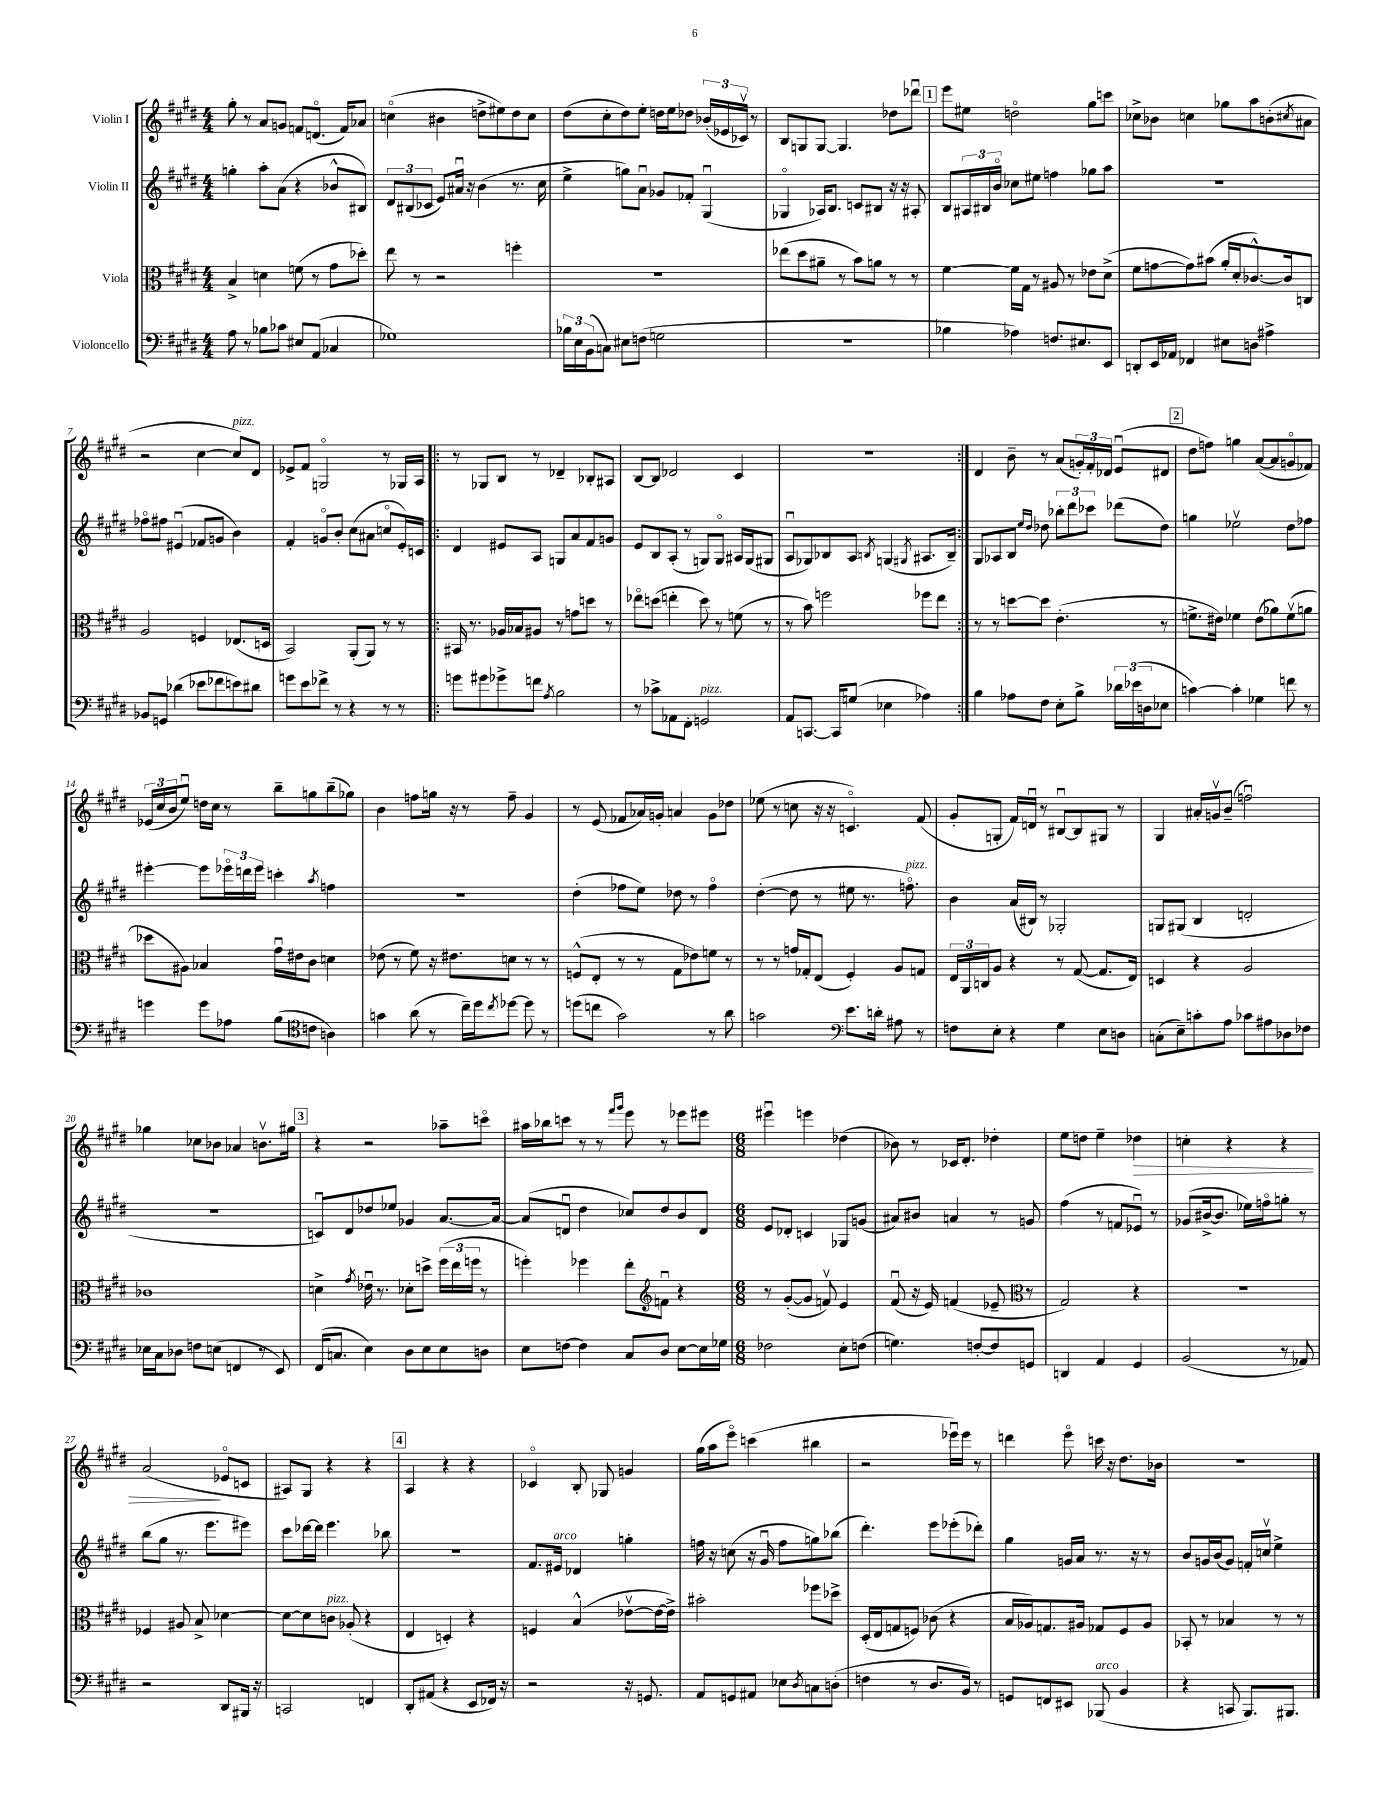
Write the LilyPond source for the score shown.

<<
\new StaffGroup <<
\new Staff = "s0" \with { instrumentName = "Violin I" } {
    \clef treble \key e \major \numericTimeSignature \time 4/4
    gis''8-. r8 a'8 g'8 f'8 d'8.\flageolet( f'16) aes'8 |
    c''4\flageolet( bis'4 d''8-> eis''8) d''8 c''8 |
    dis''8( cis''8-. dis''8) e''8-. d''16 e''16 des''8 \tuplet 3/2 { bes'16-.( ees'16 ces'16\upbow) } r8 |
    b8 g8 g8~ g4. des''8 des'''8\downbow |
    \mark \markup { \box "1" } e'''8 eis''8 d''2\flageolet gis''8 c'''8 |
    ces''8-> bes'8 c''4 ges''8 a''8 b'8-.( \acciaccatura { cis''8 } ais'8 |
    r2 cis''4~ cis''8^\markup { \italic "pizz." }) dis'8 |
    ees'8-> fis'8 g2\flageolet r8 ges16 a16 |
    \repeat volta 2 { r8 ges8 b8 r8 des'4-- bes8-. ais8 |
    b8~ b8 des'2 cis'4 |
    R1 | }
    dis'4 b'8-- r8 a'8( \tuplet 3/2 { g'16-.) fis'16-. des'16 } e'8\downbow( dis'8 |
    \mark \markup { \box "2" } dis''8 f''8) g''4 a'8~( a'8 g'8\flageolet fes'8) |
    \tuplet 3/2 { ees'16( cis''16 b'16 } e''8\downbow) d''16 cis''16 r8 b''8-- g''8 b''8--( ges''8) |
    b'4 f''8 g''16 r16 r8 f''8-- gis'4 |
    r8 e'8( fes'8 aes'16) g'16-. a'4 g'8 des''8 |
    ees''8( r8 c''8 r16 r16 c'4.\flageolet) fis'8( |
    gis'8-. g8-. fis'16) d'16\downbow r8 bis8~\downbow bis8 gis8 r8 |
    gis4 ais'16-. g'16\upbow b'8--( f''2\downbow) |
    ges''4 ces''8 bes'8 aes'4 b'8.\upbow gis''16 |
    \mark \markup { \box "3" } r4 r2 aes''8-- c'''8\flageolet |
    ais''16 bes''16 c'''8 r8 r8 \grace { fis'''16 gis'''16 } e'''8 r8 ees'''8 eis'''8 |
    \numericTimeSignature \time 6/8 eis'''4\downbow e'''4 des''4( |
    bes'8) r8 ces'16 dis'8.-. des''4-. |
    e''8 d''8 e''4-- des''4\> |
    c''4-. r4 r4 |
    a'2\!( ees'8\flageolet c'8 |
    ais8) gis8 r4 r4 |
    \mark \markup { \box "4" } a4 r4 r4 |
    ces'4\flageolet b8-. ges8 g'4 |
    gis''16( a''16 e'''8\flageolet) c'''4( bis''4 |
    r2 ees'''16\downbow) ees'''16 r8 |
    d'''4 e'''8\flageolet c'''16 r16 dis''8. bes'16 |
    R2. \bar "|." |
}
\new Staff = "s1" \with { instrumentName = "Violin II" } {
    \clef treble \key e \major \numericTimeSignature \time 4/4
    g''4-. a''8-. a'8( r4 bes'8-^ bis8) |
    \tuplet 3/2 { dis'8 bis8( ces'8 } e'8) ais'16\downbow r16 b'4( r8. cis''16 |
    e''4-> g''8) a'8\downbow ges'8 fes'8-. gis4\downbow( |
    ges4\flageolet aes16) b8. c'8 bis8 r16 r16 ais8-. |
    \mark \markup { \box "1" } b8 \tuplet 3/2 { ais16 bis16 b'16\flageolet } ces''8 eis''8 f''4 ges''8 a''8 |
    R1 |
    fes''8\flageolet fis''8 eis'4\downbow( fes'8 g'8 b'4) |
    fis'4-. g'8\flageolet b'8-. cis''8( ais'8 c''8\flageolet e'16-.) c'16 |
    \repeat volta 2 { dis'4 eis'8 a8 g8 a'8 fis'8 g'8 |
    e'8 b8 a8-.( r8 g8) g8\flageolet ais16 g16( gis8 |
    a8\downbow ges8) bes8 a8 \acciaccatura { b8 } g4( \acciaccatura { gis8 } ais8. b16--) | }
    gis8 aes8 b8 \grace { e''16 dis''16 } des''8 \tuplet 3/2 { bes''8-. dis'''8 ces'''8 } des'''8( des''8) |
    \mark \markup { \box "2" } g''4 ees''2\upbow dis''8 fes''8 |
    eis'''4~-. eis'''8 \tuplet 3/2 { ees'''16\flageolet d'''16 ees'''16 } c'''4-. \acciaccatura { a''8 } f''4 |
    R1 |
    dis''4-.( fes''8 e''8) des''8 r8 fes''4\flageolet |
    dis''4~-.( dis''8 r8 eis''8 r8. f''8.\flageolet^\markup { \italic "pizz." }) |
    b'4 a'16( bis16) r8 ges2-. |
    g8 gis8( b4 d'2-. |
    R1 |
    \mark \markup { \box "3" } c'8\downbow) dis'8 des''8 ees''8 ges'4 a'8.~ a'16~ |
    a'8( d'8\downbow dis''4 ces''8) dis''8 b'8 d'8 |
    \numericTimeSignature \time 6/8 e'8 des'8-. c'4 ges8 g'8( |
    ais'8) bis'8 a'4 r8 g'8 |
    fis''4( r8 f'8 ees'8\downbow) r8 |
    ges'8( bis'16~-> bis'8. ees''16) f''16\flageolet g''8-. r8 |
    b''8( gis''8 r8. e'''8. eis'''8) |
    cis'''8 des'''16~ des'''16 e'''4. bes''8 |
    \mark \markup { \box "4" } R2. |
    fis'8. eis'16^\markup { \italic "arco" } des'4 g''4-. |
    f''16 r16 c''8( r16 gis'16\downbow f''8 g''8) bes''8( |
    dis'''4.-.) e'''8 ees'''8-.( des'''8-.) |
    gis''4 g'16 a'16 r8. r16 r8 |
    b'8 g'16 b'16( g'8) f'16-. c''16\upbow e''4-> \bar "|." |
}
\new Staff = "s2" \with { instrumentName = "Viola" } {
    \clef alto \key e \major \numericTimeSignature \time 4/4
    b4-> d'4 f'8( r8 gis'8 des''8-.) |
    e''8 r8 r2 f''4-. |
    R1 |
    ees''8( dis''8 ais'8-- r8 b'8) a'8 r8 r8 |
    \mark \markup { \box "1" } fis'4~ fis'16 gis16 r8 ais8 r8 ees'8 dis'8->( |
    fis'8 g'8~ g'8) bis'8( a'16-. dis'16-. ces'8.~-^) ces'16 c8 |
    a2 f4 ees8.( d16 |
    b,2) a,8-.( a,8) r8 r8 |
    \repeat volta 2 { bis,16 r8. aes16 bes16 ais8 r8 g'8 d''8 r8 |
    ees''8\flageolet d''8( e''4-. d''8) r8 f'8( r8 |
    r8 b'8) f''2 fes''8 e''8 | }
    r8 r8 d''8~ d''8 e'4.-.( r8 |
    \mark \markup { \box "2" } f'8.-> eis'16) fes'4 eis'8( aes'8) fes'8\upbow( a'8 |
    des''8 ais8) bes4 gis'16\downbow eis'16 cis'8 d'4 |
    ees'8( r8 fis'8) r16 eis'8. d'8 r8 r8 |
    f8-^( e8-. r8 r8 gis8 ees'8) f'8 r8 |
    r8 r8 g'16 ges16-. e8( fis4-.) a8 g8 |
    \tuplet 3/2 { e16 a,16 c16 } a8 r4 r8 gis8~( gis8. e16) |
    d4 r4 a2 |
    ces'1 |
    \mark \markup { \box "3" } d'4-> \acciaccatura { gis'8 } ees'16\downbow r8. des'8-. d''8-> \tuplet 3/2 { fis''16( e''16 f''16 } r8 |
    f''4-.) fes''4 e''8-. f'8\downbow r4 |
    \numericTimeSignature \time 6/8 \clef treble r8 gis'8~-.( gis'8 f'8\upbow) e'4 |
    fis'8\downbow( r16 e'16) f'4( ees'8-- r8 |
    \clef alto gis2) r4 |
    R2. |
    fes4 ais8 b8-> des'4~ |
    des'8~ des'8 c'8^\markup { \italic "pizz." } aes8-.( r4 |
    \mark \markup { \box "4" } e4 d4-.) r4 |
    f4 b4-^( ees'8~\upbow ees'16~ ees'16->) |
    bis'2-. fes''8 des''8-> |
    dis16-.( e16 g8 f8) ces'8( r4 |
    b16 aes16) g8. ais16 ges8 fis8 ais8 |
    bes,8-. r8 bes4 r8 r8 \bar "|." |
}
\new Staff = "s3" \with { instrumentName = "Violoncello" } {
    \clef bass \key e \major \numericTimeSignature \time 4/4
    a8 r8 bes8 ces'8 eis8 a,8( ces4 |
    ges1) |
    \tuplet 3/2 { bes16 e16 b,16( } c8) eis8 f8( g2 |
    R1 |
    \mark \markup { \box "1" } bes4 aes4) f8. eis8. e,8 |
    d,8-. e,16 aes,16 fes,4 eis8 d8 ais4-> |
    bes,8 g,8 des'4( ees'8 fes'8 e'8) dis'8 |
    g'8 e'8 fes'8-> r8 r4 r8 r8 |
    \repeat volta 2 { g'8 gis'8 ges'8-> f'8 \acciaccatura { a8 } b2 |
    r8 ces'8-> aes,8 fis,8-. g,2^\markup { \italic "pizz." } |
    a,8 c,8.~ c,16 g8( ees4 aes4) | }
    b4 aes8 fis8 e8-. b8-> \tuplet 3/2 { des'16 ees'16( d16 } ees8 |
    \mark \markup { \box "2" } c'4~) c'4-. ges4 f'8 r8 |
    g'4 g'8 aes8 b8( c'8 a4) |
    \clef tenor g'4 a'8( r8 cis''16--) dis''16 \acciaccatura { cis''8 } des''8~ des''8 r8 |
    d''8( c''8 gis'2) r8 a'8 |
    g'2 \clef bass e'8. d'16-. ais8 r8 |
    f8 e8-. r4 gis4 e8 d8 |
    c8-.( e8--) c'8-. a8 ces'8 ais8 des8 fes8 |
    ees16 cis16 des8 f8 e8( f,4 r8 e,8) |
    \mark \markup { \box "3" } fis,16( c8. e4) dis8 e8 e8 d8 |
    e8 f8~ f4 cis8 dis8 e8~ e16 ges16 |
    \numericTimeSignature \time 6/8 fes2 e8-. f8( |
    g4.) f8~-. f8 g,8 |
    d,4 a,4 gis,4 |
    b,2( r8 aes,8) |
    r2 dis,8 bis,,16 r16 |
    c,2 f,4 |
    \mark \markup { \box "4" } dis,8-. ais,8( r4 e,8 fes,16) r16 |
    r2 r16 g,8. |
    a,8 g,8 ais,8 ees8 \acciaccatura { dis8 } c8 d8-.( |
    f4 r8 dis8. b,16) r8 |
    g,8 f,8 eis,8 bes,,8^\markup { \italic "arco" }( b,4 |
    r4 c,8 b,,8.) bis,,8. \bar "|." |
}
>>
>>
